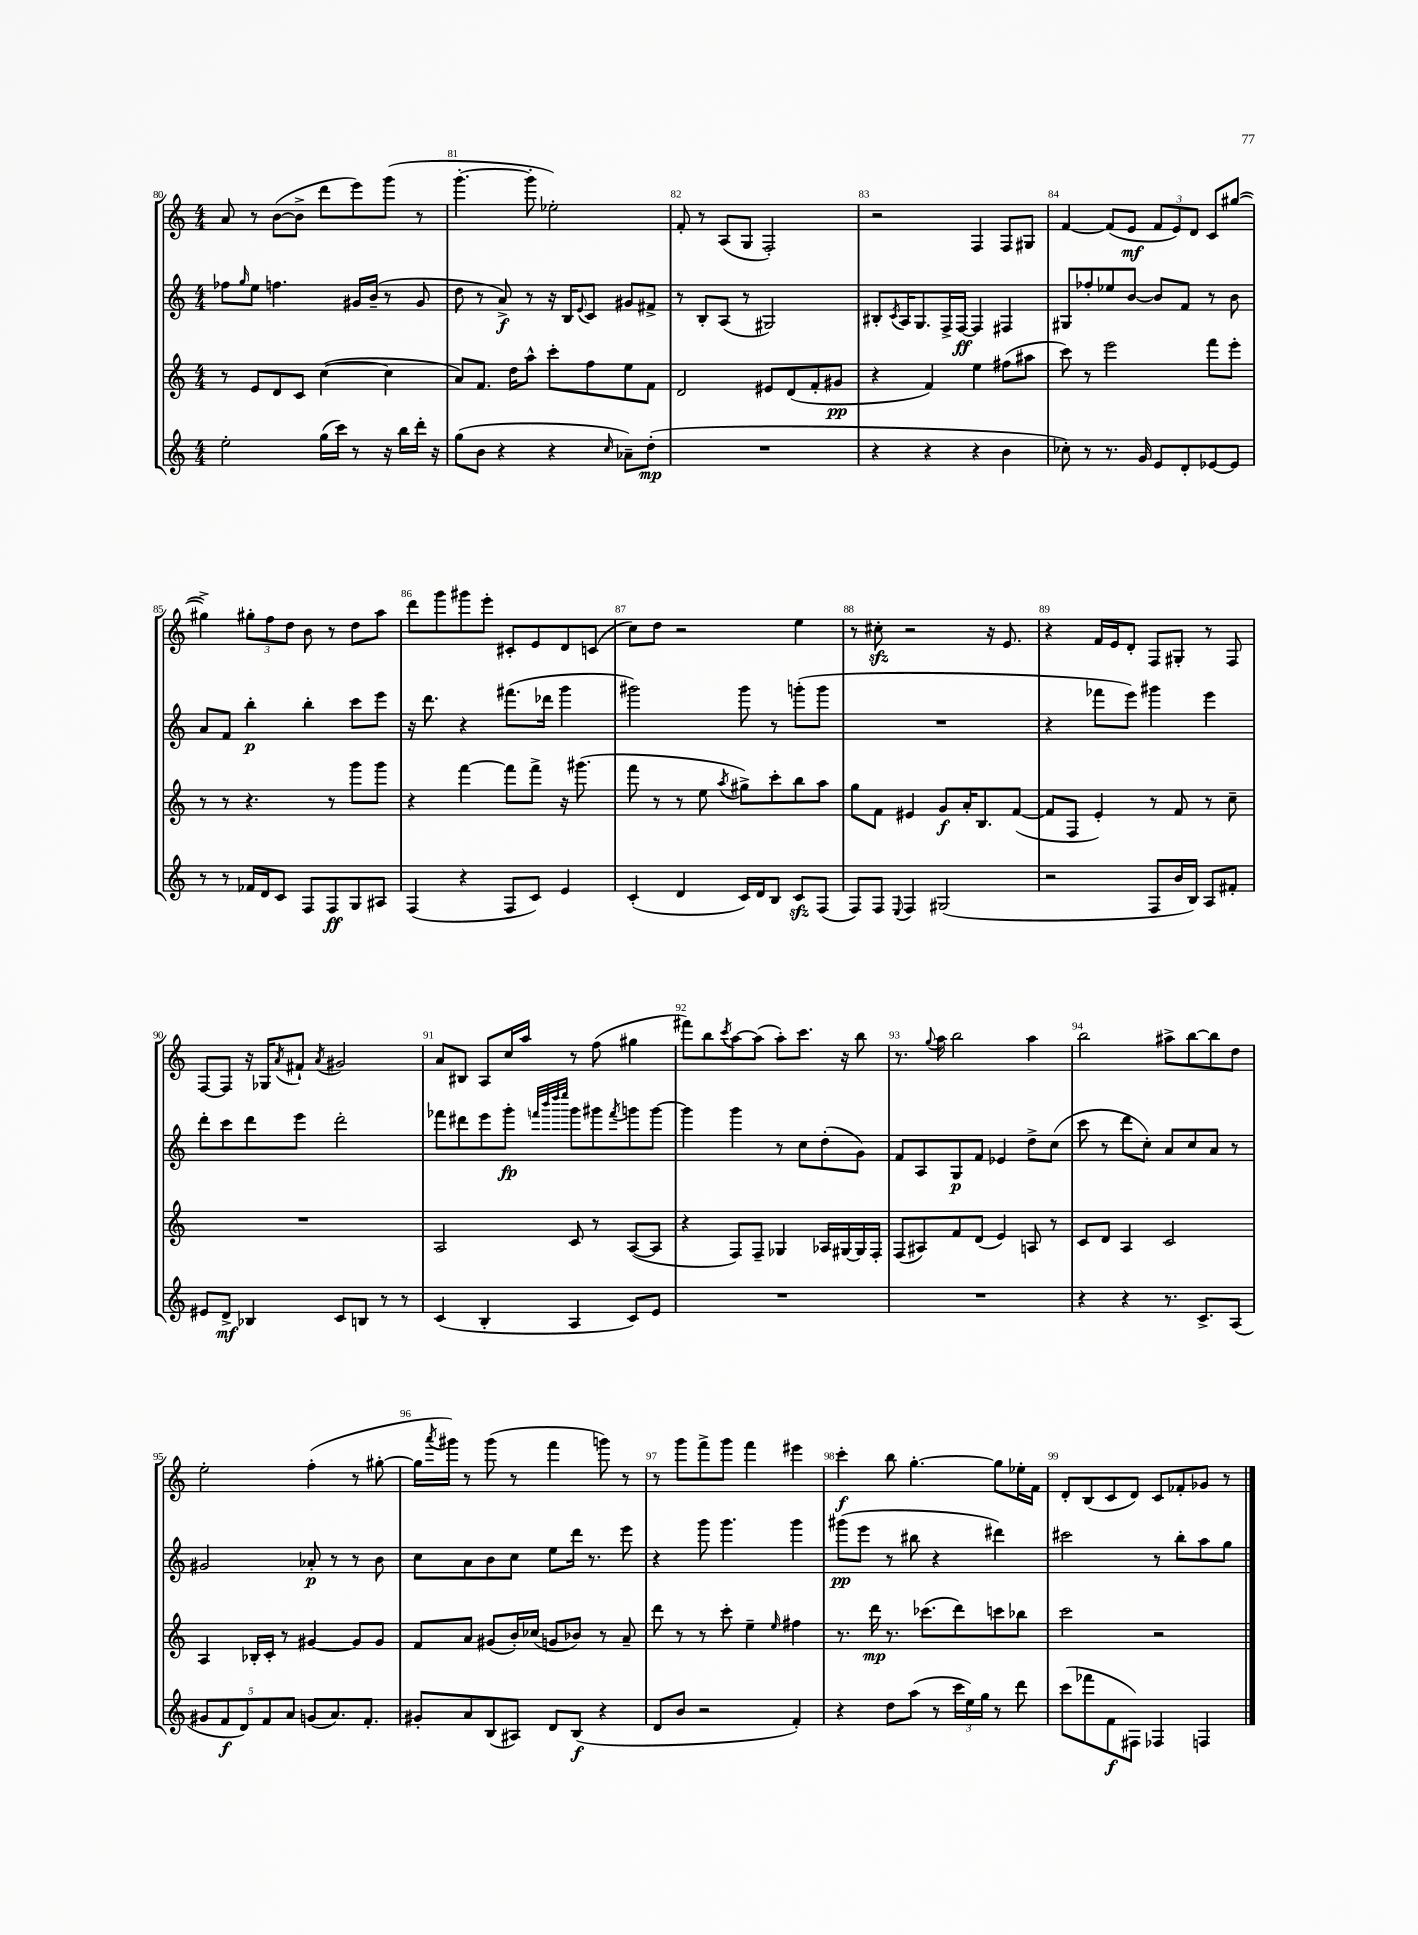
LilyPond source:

<<
\new StaffGroup <<
\new Staff = "s0" {
    \clef treble \key c \major \numericTimeSignature \time 4/4
    a'8 r8 b'8~( b'8-> d'''8 e'''8) g'''8( r8 |
    g'''4.~-. g'''8-. ees''2-.) |
    f'8-. r8 a8( g8 f2-.) |
    r2 f4 f8 gis8 |
    f'4~ f'8( e'8\mf \tuplet 3/2 { f'8 e'8) d'8 } c'8 gis''8~( |
    gis''4->) \tuplet 3/2 { gis''8-. f''8 d''8 } b'8 r8 d''8 a''8 |
    d'''8 g'''8 gis'''8 e'''8-. cis'8-. e'8 d'8 c'8( |
    c''8) d''8 r2 e''4 |
    r8 cis''8-.\sfz r2 r16 e'8. |
    r4 f'16 e'16 d'8-. f8 gis8-. r8 f8 |
    f8~ f8 r16 ges16 \acciaccatura { a'8 } fis'8-! \acciaccatura { a'8 } gis'2 |
    a'8 bis8 a8 c''16 a''16 r8 f''8( gis''4 |
    fis'''8) b''8 \acciaccatura { c'''8 } a''8~ a''8( a''8-.) c'''8. r16 b''8 |
    r8. \appoggiatura { g''8 } a''16 b''2 a''4 |
    b''2 ais''8-> b''8~ b''8 d''8 |
    e''2-. f''4-.( r8 gis''8~-. |
    gis''16 \acciaccatura { a'''8 } gis'''16) r8 gis'''8( r8 f'''4 g'''8) r8 |
    r8 g'''8 f'''8-> g'''8 f'''4 eis'''4 |
    c'''4-.\f b''8 g''4.~-. g''8 ees''16-. f'16 |
    d'8-. b8( c'8 d'8) c'8 fes'8-. ges'8 r8 \bar "|." |
}
\new Staff = "s1" {
    \clef treble \key c \major \numericTimeSignature \time 4/4
    fes''8 \grace { g''16 } e''8 f''4. gis'16 b'16--( r8 gis'8 |
    d''8 r8 a'8->\f) r8 r16 b16 \appoggiatura { e'8 } c'8 gis'8 fis'8-> |
    r8 b8-. a8( r8 gis2) |
    bis8-. \acciaccatura { c'8 } a16 g8. f16-> f16~\ff f4 fis4 |
    gis8 fes''8-. ees''8 b'8~ b'8 f'8 r8 b'8 |
    a'8 f'8 b''4-.\p b''4-. c'''8 e'''8 |
    r16 d'''8. r4 fis'''8.( des'''16 g'''4 |
    gis'''2) gis'''8 r8 g'''8-.( g'''8 |
    R1 |
    r4 fes'''8 e'''8) gis'''4 e'''4 |
    d'''8-. c'''8 d'''8 e'''8 d'''2-. |
    fes'''8 dis'''8 e'''8 g'''8-.\fp \grace { f'''32 b'''32 d''''32 e''''32 } g'''8 gis'''8 \acciaccatura { f'''8 } g'''8 g'''8~ |
    g'''4 g'''4 r8 c''8 d''8-.( g'8) |
    f'8 a8 g8\p f'8 ees'4 d''8-> c''8( |
    c'''8 r8 d'''8 c''8-.) a'8 c''8 a'8 r8 |
    gis'2 aes'8-.\p r8 r8 b'8 |
    c''8 a'8 b'8 c''8 e''8 d'''16 r8. e'''8 |
    r4 g'''8 g'''4. g'''4 |
    gis'''8\pp( e'''8 r8 bis''8 r4 dis'''4) |
    cis'''2 r8 b''8-. a''8 g''8 \bar "|." |
}
\new Staff = "s2" {
    \clef treble \key c \major \numericTimeSignature \time 4/4
    r8 e'8 d'8 c'8 c''4~( c''4 |
    a'8) f'8. d''16 a''8-^ c'''8-. f''8 e''8 f'8 |
    d'2 eis'8 d'8( f'8-. gis'8\pp |
    r4 f'4) e''4 fis''8( ais''8 |
    c'''8) r8 e'''2 f'''8 e'''8-. |
    r8 r8 r4. r8 g'''8 g'''8 |
    r4 f'''4~ f'''8 f'''8-> r16 gis'''8.( |
    f'''8 r8 r8 e''8 \acciaccatura { a''8 } gis''8->) c'''8-. b''8 a''8 |
    g''8 f'8 eis'4 g'8\f a'16-. b8. f'8~( |
    f'8 f8 e'4-.) r8 f'8 r8 c''8-- |
    R1 |
    a2 c'8 r8 a8~( a8 |
    r4 f8) f8-- ges4 aes16 gis16~ gis16 f16-. |
    f8( ais8) f'8 d'8( e'4) a8 r8 |
    c'8 d'8 a4 c'2 |
    a4 bes16-. c'16-. r8 gis'4~ gis'8 gis'8 |
    f'8 a'8 gis'8( b'16-.) ces''16( g'8 bes'8) r8 a'8-- |
    d'''8 r8 r8 c'''8-. e''4-- \grace { e''16 } fis''4 |
    r8. d'''16\mp r8. ces'''8.( d'''8) c'''8 bes''8 |
    c'''2 r2 \bar "|." |
}
\new Staff = "s3" {
    \clef treble \key c \major \numericTimeSignature \time 4/4
    e''2-. g''16( c'''16) r8 r16 b''16 d'''16-. r16 |
    g''8( b'8 r4 r4 \grace { c''16 } aes'8--) d''8-.\mp( |
    R1 |
    r4 r4 r4 b'4 |
    ces''8-.) r8 r8. g'16 e'8 d'8-. ees'8~ ees'8 |
    r8 r8 fes'16 d'16 c'8 f8 f8\ff g8 ais8 |
    f4( r4 f8 c'8) e'4 |
    c'4-.( d'4 c'16) d'16 b8 c'8\sfz f8( |
    f8) f8 \appoggiatura { e8 } f4 gis2( |
    r2 f8 b'16 b16) a8 fis'8-. |
    eis'8 d'8->\mf bes4 c'8 b8 r8 r8 |
    c'4( b4-. a4 c'8) e'8 |
    R1 |
    R1 |
    r4 r4 r8. c'8.-> a8( |
    \tuplet 5/4 { gis'8 f'8\f d'8) f'8 a'8 } g'8( a'8.) f'8.-. |
    gis'8-. a'8 b8( ais8) d'8 b8\f( r4 |
    d'8 b'8 r2 f'4-.) |
    r4 d''8 a''8( r8 \tuplet 3/2 { c'''16 e''16) g''16 } r8 d'''8 |
    c'''8( fes'''8 f'8\f fis8) fes4 f4 \bar "|." |
}
>>
>>
\layout { \context { \Score currentBarNumber = #80 \override BarNumber.break-visibility = ##(#f #t #t) barNumberVisibility = #all-bar-numbers-visible } }
